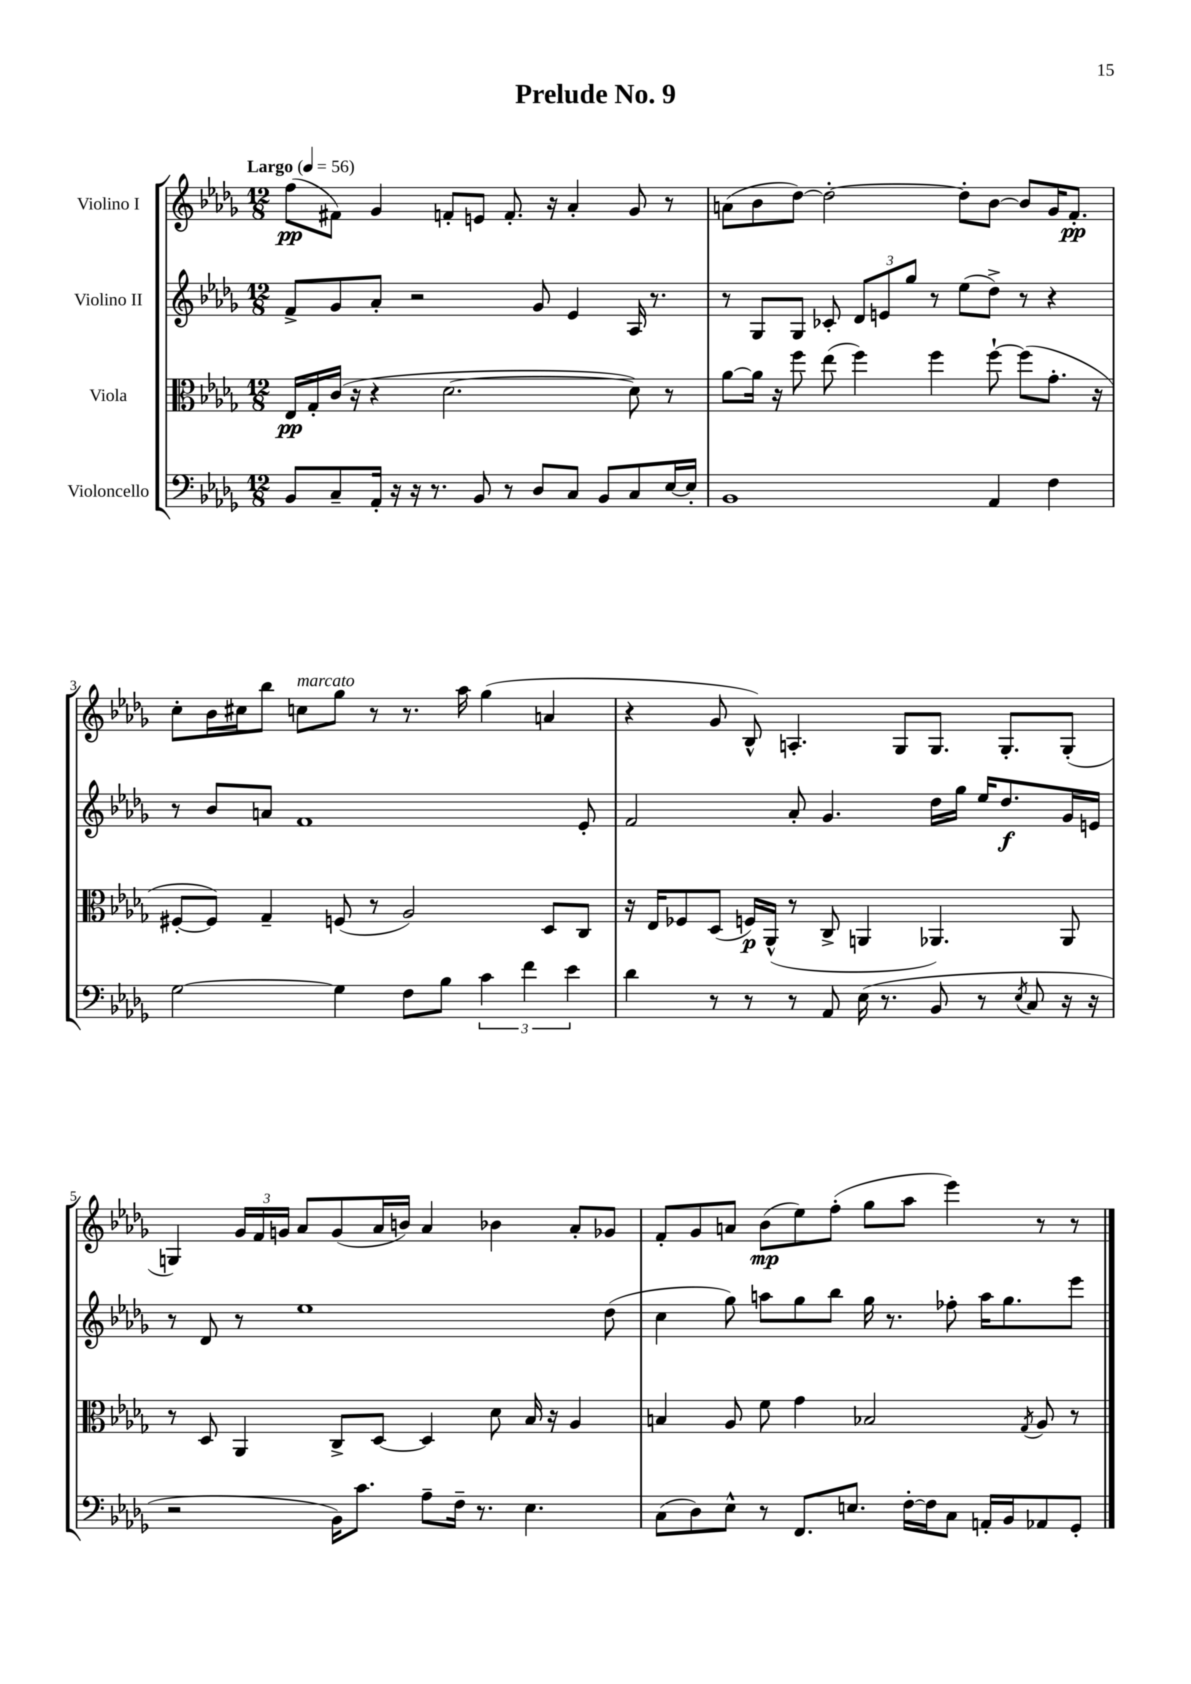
\header { title = "Prelude No. 9" }
<<
\new StaffGroup <<
\new Staff = "s0" \with { instrumentName = "Violino I" } {
    \clef treble \key des \major \numericTimeSignature \time 12/8 \tempo "Largo" 4 = 56
    \autoBeamOff f''8[\pp( fis'8]) ges'4 f'8[-. e'8] f'8.-. r16 aes'4-. ges'8 r8 |
    a'8[( bes'8 des''8]~) des''2~-. des''8[-. bes'8]~ bes'8[ ges'16 f'8.]-.\pp |
    c''8[-. bes'16 cis''16 bes''8] c''8[^\markup { \italic "marcato" } ges''8] r8 r8. aes''16 ges''4( a'4 |
    r4 ges'8 bes8-^) a4.-. ges8[ ges8.] ges8.[-. ges8]-.( |
    g4) \tuplet 3/2 { ges'16[ f'16 g'16] } aes'8[ g'8( aes'16 b'16]) aes'4 bes'4 aes'8[-. ges'8] |
    f'8[-. ges'8 a'8] bes'8[\mp( ees''8) f''8]-.( ges''8[ aes''8] ees'''4) r8 r8 \bar "|." |
}
\new Staff = "s1" \with { instrumentName = "Violino II" } {
    \clef treble \key des \major \numericTimeSignature \time 12/8
    \autoBeamOff f'8[-> ges'8 aes'8]-. r2 ges'8 ees'4 aes16 r8. |
    r8 ges8[ ges8] ces'8-. \tuplet 3/2 { des'8[ e'8 ges''8] } r8 ees''8[( des''8]->) r8 r4 |
    r8 bes'8[ a'8] f'1 ees'8-. |
    f'2 aes'8-. ges'4. des''16[ ges''16] ees''16[ des''8.\f ges'16 e'16] |
    r8 des'8 r8 ees''1 des''8( |
    c''4 ges''8) a''8[ ges''8 bes''8] ges''16 r8. fes''8-. a''16[ ges''8. ees'''8] \bar "|." |
}
\new Staff = "s2" \with { instrumentName = "Viola" } {
    \clef alto \key des \major \numericTimeSignature \time 12/8
    \autoBeamOff ees16[\pp ges16-. c'16]( r16 r4 des'2.~ des'8) r8 |
    aes'8[~ aes'16] r16 f''8 ees''8( f''4) f''4 f''8~-! f''8[( ges'8.]-. r16 |
    fis8[~-. fis8]) ges4-- f8( r8 aes2) des8[ c8] |
    r16 ees16[ fes8 des8]( f16[\p) aes,16]-^( r8 c8-> a,4 aes,4.) aes,8 |
    r8 des8 aes,4 c8[-> des8]~ des4 des'8 bes16 r16 aes4 |
    b4 aes8 f'8 ges'4 bes2 \acciaccatura { ges8 } aes8 r8 \bar "|." |
}
\new Staff = "s3" \with { instrumentName = "Violoncello" } {
    \clef bass \key des \major \numericTimeSignature \time 12/8
    \autoBeamOff bes,8[ c8-- aes,16]-. r16 r16 r8. bes,8 r8 des8[ c8] bes,8[ c8 ees16~ ees16]-. |
    bes,1 aes,4 f4 |
    ges2~ ges4 f8[ bes8] \tuplet 3/2 { c'4 f'4 ees'4 } |
    des'4 r8 r8 r8 aes,8 ees16( r8. bes,8 r8 \acciaccatura { ees8 } c8 r16 r16 |
    r2 bes,16[) c'8.] aes8[-- f16]-- r8. ees4. |
    c8[( des8) ees8]-^ r8 f,8.[ e8.] f16[~-. f16 c8] a,16[-. bes,16 aes,8 ges,8]-. \bar "|." |
}
>>
>>
